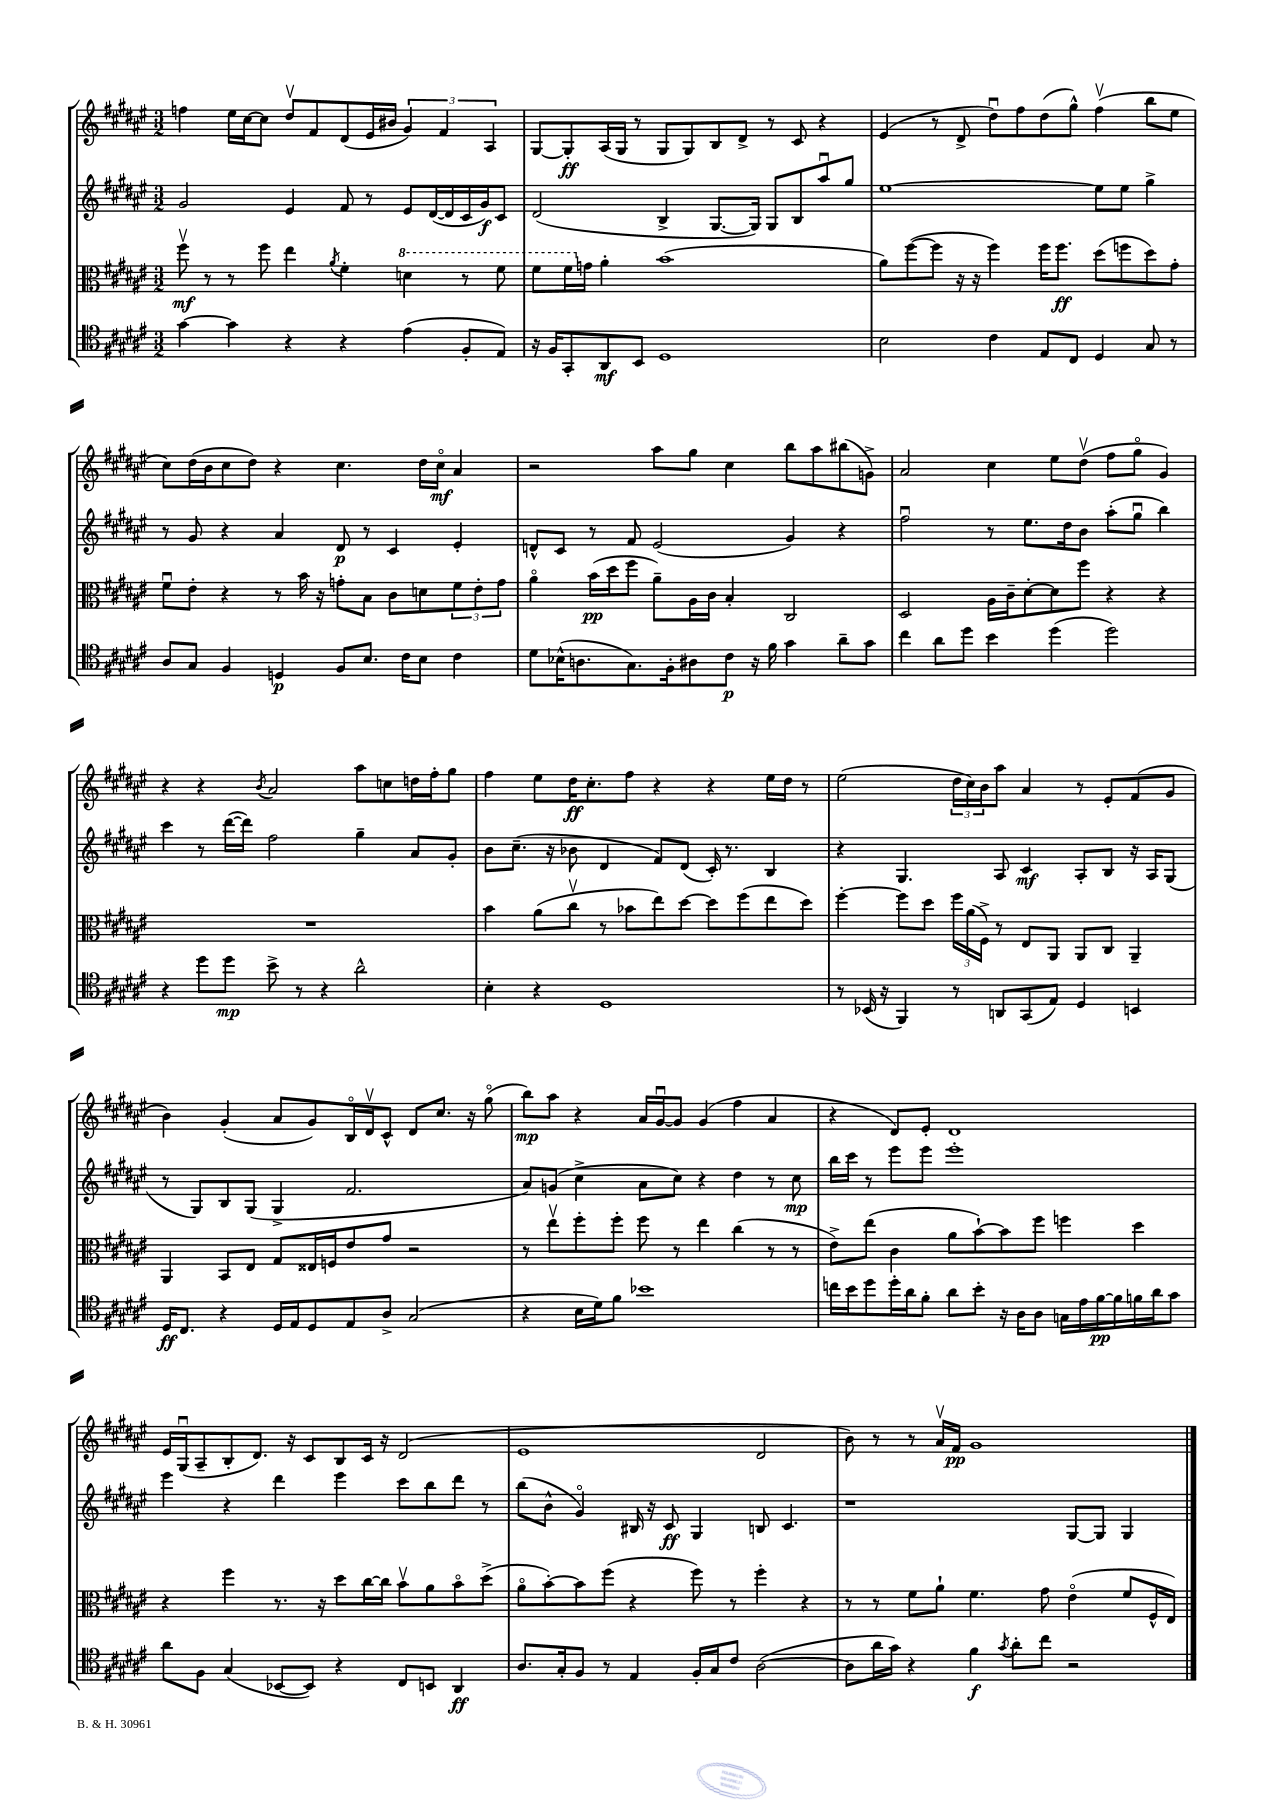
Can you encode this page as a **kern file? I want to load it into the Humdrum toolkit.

**kern	**kern	**kern	**kern
*staff4	*staff3	*staff2	*staff1
*clefC4	*clefC3	*clefG2	*clefG2
*k[f#c#g#d#a#e#]	*k[f#c#g#d#a#e#]	*k[f#c#g#d#a#e#]	*k[f#c#g#d#a#e#]
*M3/2	*M3/2	*M3/2	*M3/2
[4g#	8ff#v	2g#	4ff
.	8r	.	.
4g#]	8r	.	16ee#
.	.	.	[16cc#
.	8ff#	.	8cc#]
4r	4ee#	4e#	8dd#v
.	.	.	8f#
.	8qa#	.	.
4r	4f#'	8f#	(8d#
.	.	8r	16e#
.	.	.	16b#
(4e#	4dd	8e#	6g#)
.	.	([16d#	.
.	.	.	6f#
.	.	16d#]	.
8F#'	8r	16c#	.
.	.	16g#)	.
.	.	.	6A#
8E#)	8ff#	8c#	.
=	=	=	=
16r	8ff#	(2d#	[8G#
16F#	.	.	.
8GG#'	16ff#	.	8G#']
.	16g	.	.
8AA#	4a#'	.	(16A#
.	.	.	16G#
8BB	.	.	8r
1D#	(1b	4B^	8G#
.	.	.	8G#)
.	.	[8.G#	8B
.	.	.	8d#^
.	.	16G#])	.
.	.	8G#	8r
.	.	8B	8c#
.	.	8aa#u	4r
.	.	8gg#	.
=	=	=	=
2B	8a#)	[1ee#	(4e#
.	([8ff#	.	.
.	8ff#]	.	8r
.	16r	.	8d#^
.	16r	.	.
4c#	4ff#)	.	8dd#u)
.	.	.	8ff#
8E#	16ff#	.	(8dd#
.	8.ff#	.	.
8C#	.	.	8gg#^^)
4D#	(8dd#	8ee#]	(4ff#v
.	8ff	8ee#	.
8G#	8dd#)	4gg#^	8bb
8r	8g#'	.	8ee#
=	=	=	=
8A#	8f#u	8r	8cc#)
8G#	8e#'	8g#	(16dd#
.	.	.	16b
4F#	4r	4r	8cc#
.	.	.	8dd#)
4D	8r	4a#	4r
.	16b	.	.
.	16r	.	.
8F#	8g'	8d#	4.cc#
8.B	8B	8r	.
.	8c#	4c#	.
16c#	.	.	.
8B	8d	.	16dd#
.	.	.	16cc#o
4c#	12f#	4e#'	4a#
.	12e#'	.	.
.	12g	.	.
=	=	=	=
8d#	4a#o	8d^^	2r
(16B-^^	.	8c#	.
8.A	.	.	.
.	(16b	8r	.
.	16dd#	.	.
8.G#)	8ff#	8f#	.
.	8a#~)	(2e#	8aa#
16F#'	.	.	.
8A#	16A#	.	8gg#
.	16c#	.	.
8c#	4B'	.	4cc#
16r	.	.	.
16f#	.	.	.
4g#	2C#	4g#)	8bb
.	.	.	8aa#
8a#~	.	4r	(8bb#
8g#	.	.	8g^)
=	=	=	=
4cc#	2D#	2ff#u	2a#
8a#	.	.	.
8dd#	.	.	.
4b	16A#	8r	4cc#
.	16c#~	.	.
.	[8d#'	8.ee#	.
(4dd#	8d#]	.	8ee#
.	.	16dd#	.
.	8ff#	8b	(8dd#v
2dd#)	4r	(8aa#'	8ff#
.	.	8gg#u	8gg#o
.	4r	4bb)	4g#)
=	=	=	=
4r	1.r	4ccc#	4r
8dd#	.	8r	4r
8dd#	.	([16ddd#	.
.	.	16ddd#])	.
.	.	.	8qb
8b^	.	2ff#	2a#
8r	.	.	.
4r	.	.	.
2a#^^	.	4gg#~	8aa#
.	.	.	8cc
.	.	8a#	16dd
.	.	.	16ff#'
.	.	8g#'	8gg#
=	=	=	=
4B'	4b	8b	4ff#
.	.	(8.cc#~	.
4r	(8a#	.	8ee#
.	.	16r	.
.	8cc#v	8b-	16dd#
.	.	.	8.cc#'
1D#	8r	4d#	.
.	8b-	.	8ff#
.	8ee#)	8f#)	4r
.	[8dd#	(8d#	.
.	8dd#]	16c#')	4r
.	.	8.r	.
.	(8ff#	.	.
.	8ee#	4B	16ee#
.	.	.	16dd#
.	8dd#)	.	8r
=	=	=	=
8r	[4ff#'	4r	(2ee#
(16BB-	.	.	.
16r	.	.	.
4FF#)	8ff#]	4.G#	.
.	8dd#	.	.
8r	24ff#	.	24dd#
.	(24a#	.	24cc#)
.	24F#^)	.	24b
8AA	8r	8A#	8aa#
(8GG#	8E#	4c#	4a#
8E#)	8AA#	.	.
4D#	8AA#	8A#'	8r
.	8C#	8B	8e#'
4BB	4AA#~	16r	(8f#
.	.	16A#	.
.	.	(8G#	8g#
=	=	=	=
16D#	4AA#	8r	4b)
8.C#	.	.	.
.	.	8G#)	.
4r	8BB	8B	(4g#'
.	8E#	(8G#	.
16D#	8G#	4G#^	8a#
16E#	.	.	.
8D#	16E##	.	8g#)
.	16F	.	.
8E#	8e#	2.f#	16Bo
.	.	.	16d#v
8A#^	8g#	.	8c#^^
(2G#	2r	.	8d#
.	.	.	8.cc#
.	.	.	16r
.	.	.	(8gg#o
=	=	=	=
4r	8r	8a#)	8bb)
.	8ee#v	(8g	8aa#
16B	8ff#'	4cc#^	4r
16d#)	.	.	.
8f#	8ff#'	.	.
1b-	8ff#	8a#	16a#
.	.	.	[16g#u
.	8r	8cc#)	8g#]
.	4ee#	4r	(4g#
.	(4cc#	4dd#	4ff#
.	8r	8r	4a#
.	8r	8cc#	.
=	=	=	=
16cc	8e#^)	16bb	4r
16b	.	16ccc#	.
8dd#	(8ee#	8r	.
16dd#'	4c#	8eee#	8d#)
16a#	.	.	.
8f#'	.	8eee#	8e#'
8a#	8a#	1eee#'	1d#
8b'	[8b`)	.	.
16r	8b]	.	.
16A#	.	.	.
8A#	8ff#	.	.
16G	4ff	.	.
16e#	.	.	.
[16f#	.	.	.
16f#]	.	.	.
16f	4dd#	.	.
16a#	.	.	.
8g#	.	.	.
=	=	=	=
8a#	4r	4eee#	16e#
.	.	.	(16G#u
8F#	.	.	8A#~
(4G#	4ff#	4r	8B'
.	.	.	8.d#)
[8BB-	8.r	4ddd#	.
.	.	.	16r
8BB-])	.	.	8c#
.	16r	.	.
4r	8dd#	4eee#	8B
.	[16cc#	.	16c#
.	16cc#]	.	16r
8C#	8bv	8ccc#	(2d#
8BB	8a#	8bb	.
4AA#	8bo	8ddd#	.
.	(8dd#^	8r	.
=	=	=	=
8.A#	8a#o	(8bb	1e#
.	[8b')	8b^^	.
16G#'	.	.	.
8F#	8b]	4g#o)	.
8r	(8ff#	.	.
4E#	4r	16B#	.
.	.	16r	.
.	.	8c#	.
16F#'	8ff#)	4G#	.
16G#	.	.	.
8c#	8r	.	.
([2A#	4ff#'	8B	2d#
.	.	4.c#	.
.	4r	.	.
=	=	=	=
8A#]	8r	1r	8b)
16a#	8r	.	8r
16g#)	.	.	.
4r	8f#	.	8r
.	8a#`	.	16a#v
.	.	.	16f#
4f#	4.f#	.	1g#
8qg#	.	.	.
8a#'	.	.	.
8cc#	8g#	.	.
2r	(4e#o	[8G#	.
.	.	8G#]	.
.	8f#	4G#	.
.	16F#^^	.	.
.	16E#)	.	.
==	==	==	==
*-	*-	*-	*-
